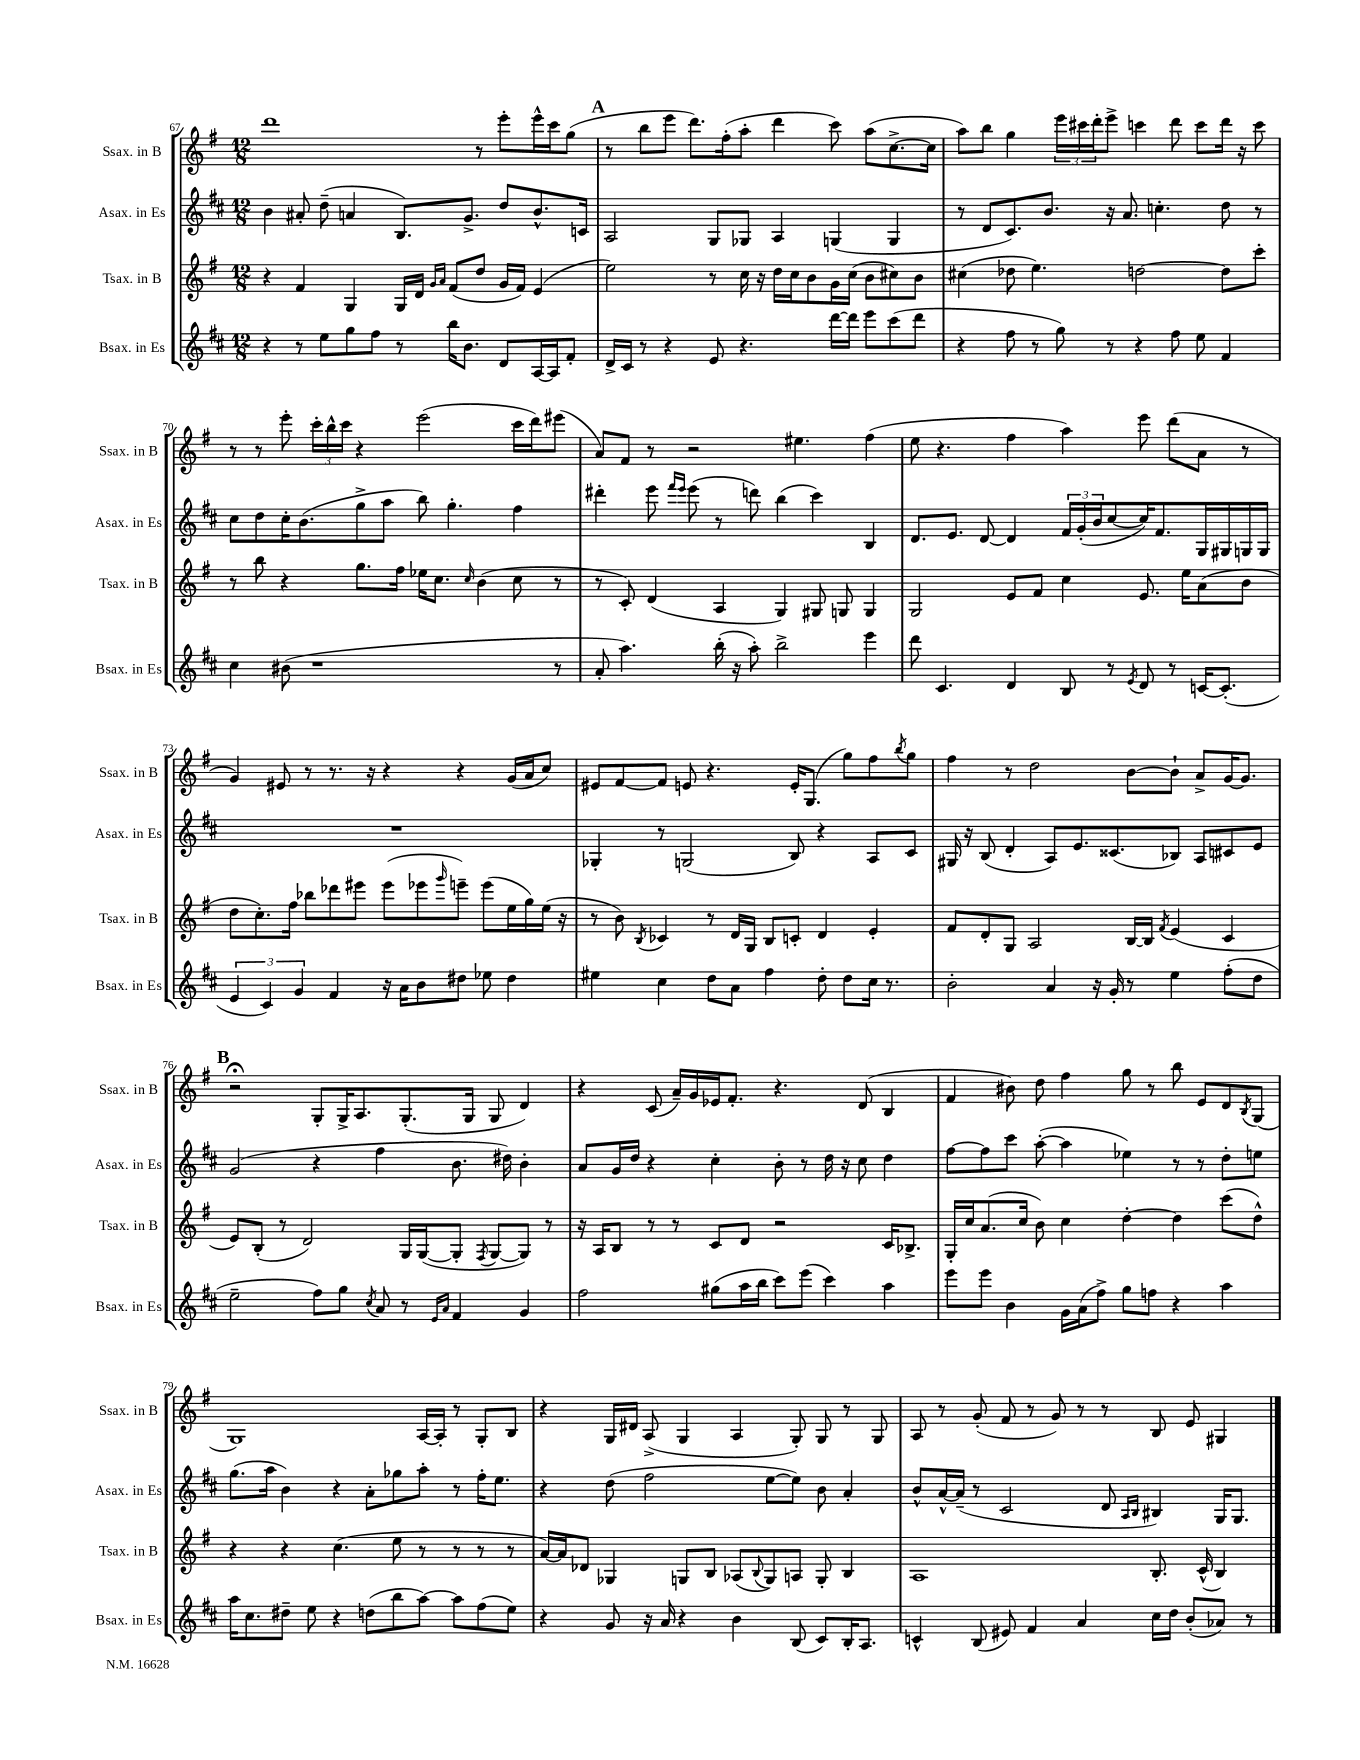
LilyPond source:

<<
\new StaffGroup <<
\new Staff = "s0" \with { instrumentName = "Ssax. in B" shortInstrumentName = "Ssax. in B" } {
    \clef treble \key g \major \numericTimeSignature \time 12/8
    d'''1 r8 e'''8-. e'''16-^ c'''16 g''8( |
    \mark \markup { \bold "A" } r8 b''8 e'''8 d'''8.) fis''16-.( a''8-. d'''4 c'''8) a''8( c''8.~-> c''16 |
    a''8) b''8 g''4 \tuplet 3/2 { e'''16 cis'''16 d'''16-. } e'''8-> c'''4 d'''8 c'''8 d'''16 r16 c'''8 |
    r8 r8 e'''8-. \tuplet 3/2 { c'''16-. b''16-^ c'''16 } r4 e'''2( c'''16 d'''16) eis'''8( |
    a'8) fis'8 r8 r2 eis''4. fis''4( |
    e''8 r4. fis''4 a''4) e'''8 d'''8( a'8 r8 |
    g'4) eis'8 r8 r8. r16 r4 r4 g'16( a'16 c''8) |
    eis'8 fis'8~ fis'8 e'8 r4. e'16-. g8.( g''8) fis''8 \acciaccatura { b''8 } g''8 |
    fis''4 r8 d''2 b'8~ b'8-! a'8-> g'16~ g'8. |
    \mark \markup { \bold "B" } r2\fermata g8-. g16-> a8. g8.-.( g16 g8 d'4) |
    r4 c'8( a'16--) g'16 ees'16 fis'8.-. r4. d'8( b4 |
    fis'4 bis'8) d''8 fis''4 g''8 r8 b''8 e'8 d'8 \acciaccatura { b8 } g8( |
    g1) a16~ a16-. r8 g8-. b8 |
    r4 g16 dis'16 a8->( g4 a4 g8-.) g8 r8 g8 |
    a8 r8 g'8-.( fis'8 r8 g'8) r8 r8 b8 e'8 gis4 \bar "|." |
}
\new Staff = "s1" \with { instrumentName = "Asax. in Es" shortInstrumentName = "Asax. in Es" } {
    \clef treble \key d \major \numericTimeSignature \time 12/8
    b'4 ais'8-. d''8--( a'4 b8.) g'8.-> d''8 b'8.-^ c'16 |
    \mark \markup { \bold "A" } a2 g8 ges8 a4 g4( g4 |
    r8 d'8 cis'8.) b'8. r16 a'8. c''4.-. d''8 r8 |
    cis''8 d''8 cis''16-. b'8.( g''8-> a''8 b''8) g''4.-. fis''4 |
    dis'''4-. e'''8 \grace { fis'''16 e'''16 } e'''8( r8 d'''8) b''4( cis'''4) b4 |
    d'8. e'8. d'8~ d'4 \tuplet 3/2 { fis'16 g'16-.( b'16 } cis''8~ cis''16) fis'8. g16 gis16 g16 g16 |
    R1. |
    ges4-. r8 g2( b8) r4 a8 cis'8 |
    gis16 r16 b8( d'4-. a8) e'8. cisis'8.( bes8) a8 cis'8 e'8 |
    \mark \markup { \bold "B" } g'2( r4 fis''4 b'8. dis''16) b'4-. |
    a'8 g'16 d''16 r4 cis''4-. b'8-. r8 d''16 r16 cis''8 d''4 |
    fis''8~ fis''8 cis'''8 a''8~-.( a''4 ees''4) r8 r8 d''8-. e''8 |
    g''8.( a''16 b'4) r4 a'8-. ges''8 a''8-. r8 fis''16-. e''8. |
    r4 d''8( fis''2 e''8~ e''8) b'8 a'4-. |
    b'8-^ a'16~-^ a'16--( r8 cis'2 d'8 \grace { a16 b16 } bis4) g16 g8. \bar "|." |
}
\new Staff = "s2" \with { instrumentName = "Tsax. in B" shortInstrumentName = "Tsax. in B" } {
    \clef treble \key g \major \numericTimeSignature \time 12/8
    r4 fis'4 g4 g16 d'16 \grace { g'16 a'16 } fis'8( d''8 g'16 fis'16) e'4( |
    \mark \markup { \bold "A" } e''2) r8 c''16 r16 d''16 c''16 b'8 g'16 c''16( b'8 cis''8) b'8 |
    cis''4( des''8 e''4.) d''2~ d''8 c'''8-. |
    r8 b''8 r4 g''8. fis''16 ees''16 c''8. \grace { c''16 } b'4( c''8 r8 |
    r8 c'8-.) d'4( a4 g4) gis8 g8 g4 |
    g2 e'8 fis'8 c''4 e'8. e''16 a'8( b'8 |
    d''8 c''8.-.) fis''16 bes''8 des'''8 eis'''8 eis'''8( ees'''8 \grace { g'''16 } e'''8--) e'''8( e''16 g''16) e''16( r16 |
    r8 b'8) \acciaccatura { b8 } ces'4 r8 d'16 g16 b8 c'8-. d'4 e'4-. |
    fis'8 d'8-. g8 a2 b16~ b16 \acciaccatura { fis'8 } e'4( c'4 |
    \mark \markup { \bold "B" } e'8) b8-.( r8 d'2) g16 g16~( g8-. \acciaccatura { fis8 } g8~ g8) r8 |
    r16 a16 b8 r8 r8 c'8 d'8 r2 c'16 bes8.-> |
    g16-. c''16 a'8.( c''16 b'8) c''4 d''4~-. d''4 c'''8( d''8-^) |
    r4 r4 c''4.( e''8 r8 r8 r8 r8 |
    a'16~) a'16 des'8 ges4 g8 b8 aes8( \appoggiatura { b8 } g8) a8 g8-. b4 |
    a1 b8.-. c'16-^( b4) \bar "|." |
}
\new Staff = "s3" \with { instrumentName = "Bsax. in Es" shortInstrumentName = "Bsax. in Es" } {
    \clef treble \key d \major \numericTimeSignature \time 12/8
    r4 r8 e''8 g''8 fis''8 r8 b''16 b'8. d'8 a16~ a16 fis'8-. |
    \mark \markup { \bold "A" } d'16-> cis'16 r8 r4 e'8 r4. d'''16~ d'''16 e'''8 cis'''8( d'''8 |
    r4 fis''8 r8 g''8) r8 r4 fis''8 e''8 fis'4 |
    cis''4 bis'8( r1 r8 |
    a'8-. a''4.) b''16-.( r16 a''8-.) b''2-> e'''4 |
    d'''8 cis'4. d'4 b8 r8 \acciaccatura { e'8 } d'8 r8 c'16~ c'8.-.( |
    \tuplet 3/2 { e'4 cis'4) g'4 } fis'4 r16 a'16 b'8 dis''8 ees''8 dis''4 |
    eis''4 cis''4 d''8 a'8 fis''4 d''8-. d''8 cis''16 r8. |
    b'2-. a'4 r16 g'16-. r8 e''4 fis''8-.( d''8 |
    \mark \markup { \bold "B" } e''2-- fis''8) g''8 \acciaccatura { cis''8 } a'8 r8 \grace { e'16 a'16 } fis'4 g'4 |
    fis''2 gis''8( a''16 b''16 cis'''8) e'''8( cis'''4) a''4 |
    e'''8 e'''8 b'4 g'16 a'16( fis''8->) g''8 f''8 r4 a''4 |
    a''16 cis''8. dis''8-- e''8 r4 d''8( b''8 a''8~) a''8 fis''8( e''8) |
    r4 g'8 r16 a'16 r4 b'4 b8( cis'8) b16-. a8. |
    c'4-^ b8( eis'8) fis'4 a'4 cis''16 d''16 b'8-.( aes'8) r8 \bar "|." |
}
>>
>>
\layout { \context { \Score currentBarNumber = #67 } }
